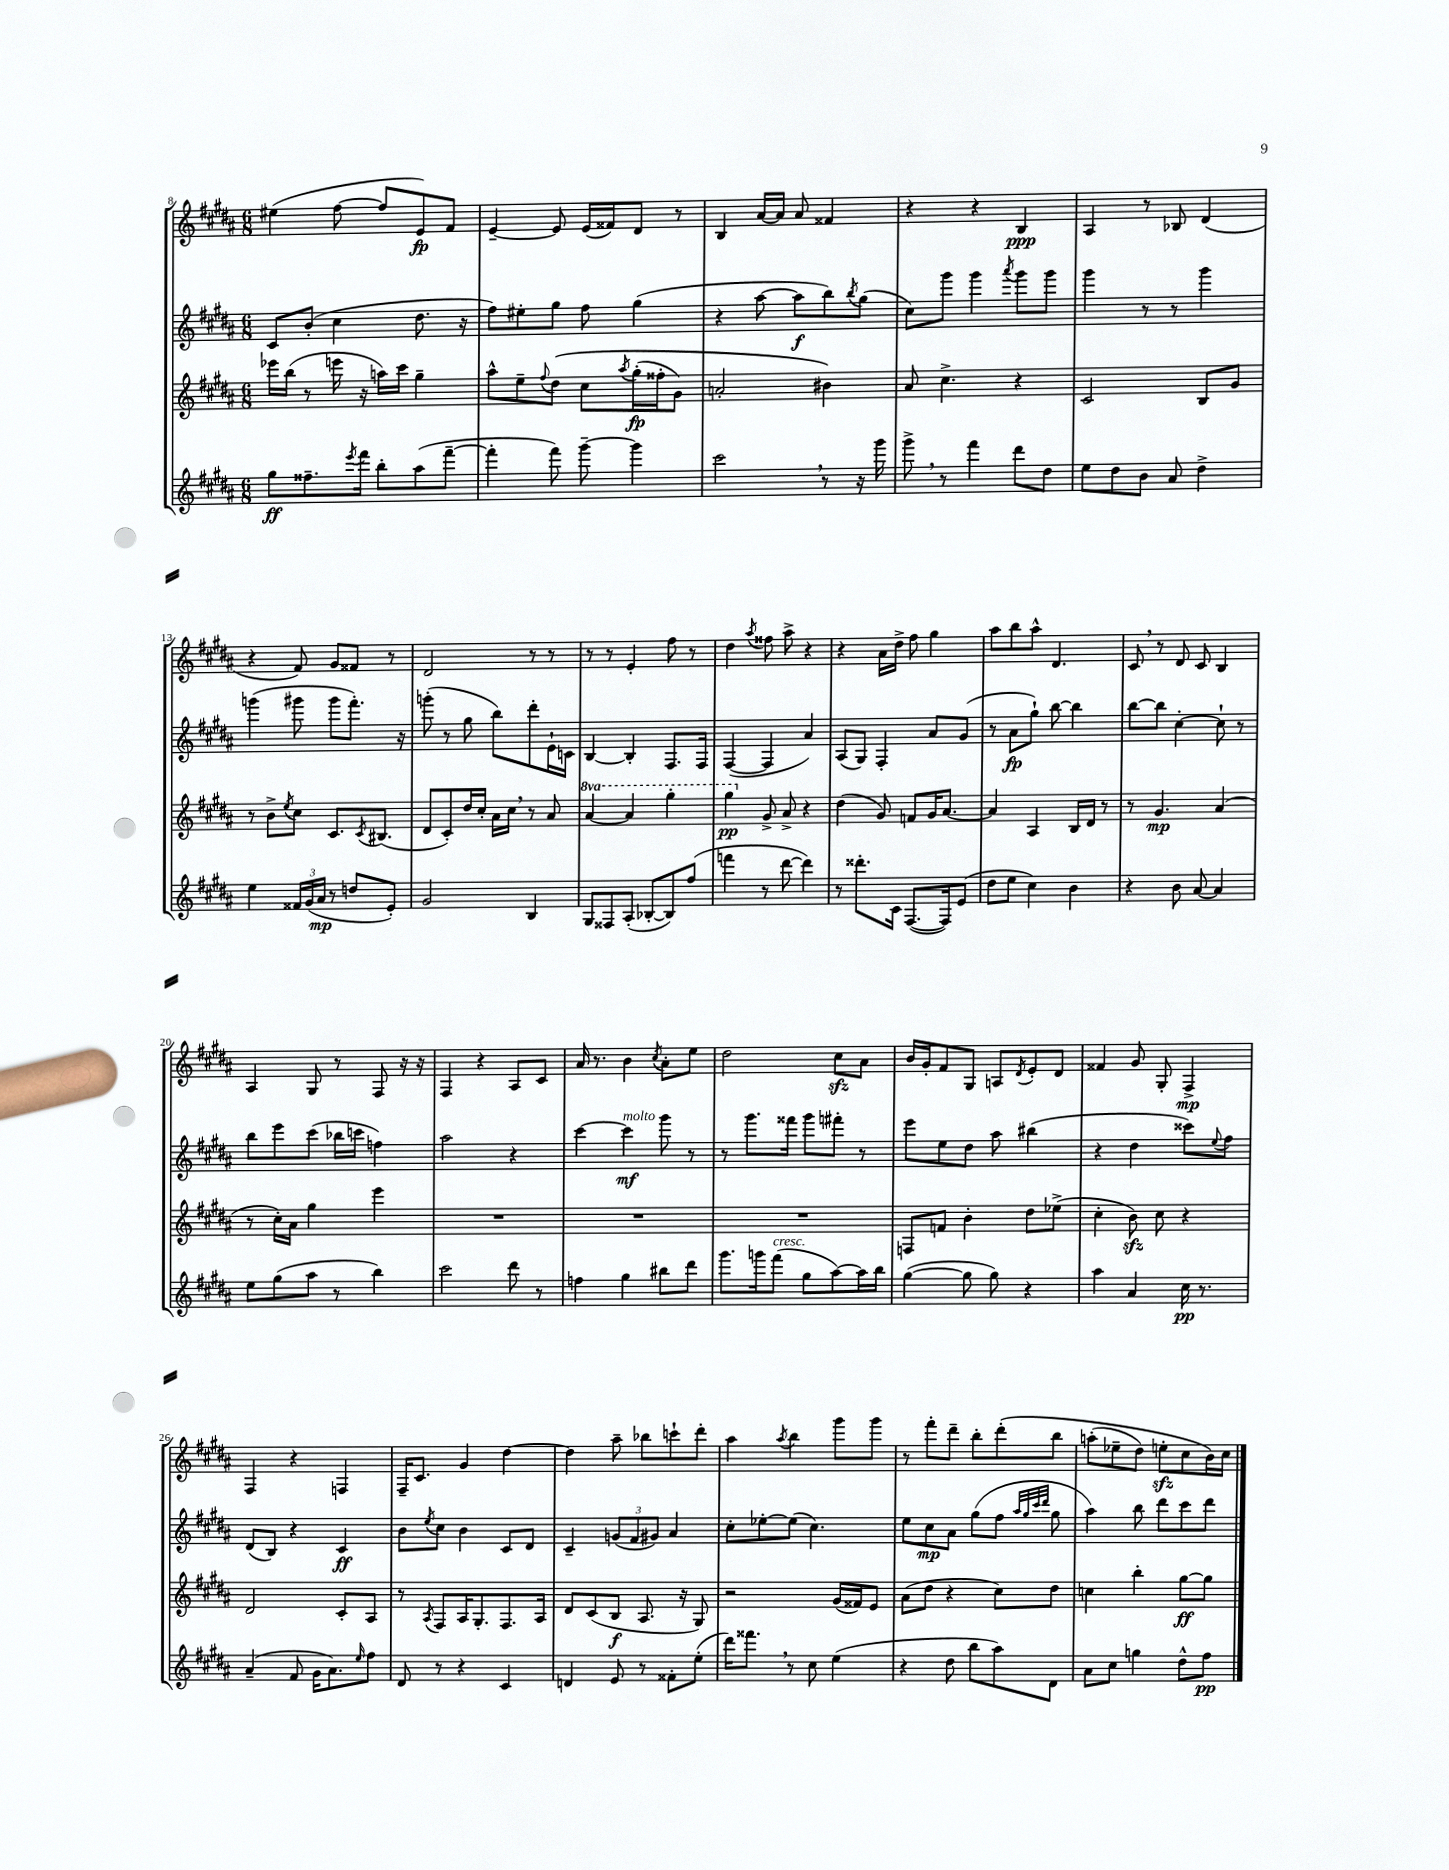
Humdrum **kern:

**kern	**dynam	**kern	**dynam	**kern	**dynam	**kern	**dynam
*part4	*part4	*part3	*part3	*part2	*part2	*part1	*part1
*staff4	*staff4	*staff3	*staff3	*staff2	*staff2	*staff1	*staff1
*clefG2	*	*clefG2	*	*clefG2	*	*clefG2	*
*k[f#c#g#d#a#]	*	*k[f#c#g#d#a#]	*	*k[f#c#g#d#a#]	*	*k[f#c#g#d#a#]	*
*M6/8	*	*M6/8	*	*M6/8	*	*M6/8	*
=8	=8	=8	=8	=8	=8	=8	=8
8gg#\L	ff	16eee-X\LL	.	8c#/L	.	(4ee#X\	.
.	.	(16bb\JJ	.	.	.	.	.
8.ff##X~\	.	8r	.	(8b'/J	.	.	.
.	.	16eeen\	.	4cc#\	.	[8ff#\	.
8qeee/	.	.	.	.	.	.	.
16fff#\Jk	.	16r	.	.	.	.	.
8bb'\L	.	16aan\LL)	.	.	.	8ff#/L]	.
.	.	16ccc#\JJ	.	.	.	.	.
(8aa#\	.	4gg#~\	.	8.dd#\	.	8e/)	fp
[8fff#~\J	.	.	.	.	.	8f#/J	.
.	.	.	.	16r	.	.	.
=9	=9	=9	=9	=9	=9	=9	=9
4fff#'\]	.	8aa#^^\L	.	8ff#\L)	.	[4e~/	.
.	.	8ee~\	.	8ee#X'\	.	.	.
.	.	8qqff#/	.	.	.	.	.
8fff#\)	.	(8dd#\J	.	8gg#\J	.	8e/]	.
[8ggg#~\	.	8cc#\L	.	8ff#\	.	(16e/LL	.
.	.	.	.	.	.	16f##X/J)	.
.	.	8qaa#/	.	.	.	.	.
4ggg#\]	.	(16gg#'\L	fp	(4gg#\	.	8d#/J	.
.	.	16ff##X'\J	.	.	.	.	.
.	.	8g#\J)	.	.	.	8r	.
=10	=10	=10	=10	=10	=10	=10	=10
2ccc#,\	.	2an'/	.	4r	.	4B/	.
.	.	.	.	[8aa#\	.	[16a#/LL	.
.	.	.	.	.	.	16a#/JJ]	.
.	.	.	.	8aa#\L]	f	8a#/	.
8r	.	4b#X\)	.	8bb\)	.	4f##X/	.
.	.	.	.	8qbb/	.	.	.
16r	.	.	.	(8gg#\J	.	.	.
16ggg#\	.	.	.	.	.	.	.
=11	=11	=11	=11	=11	=11	=11	=11
8ggg#^,\	.	8a#/	.	8cc#\L)	.	4r	.
8r	.	4.cc#^\	.	8ggg#\J	.	.	.
4fff#\	.	.	.	4ggg#\	.	4r	.
.	.	.	.	8qaaa#/	.	.	.
8ddd#\L	.	4r	.	8ggg#\L	.	4B/	ppp
8dd#\J	.	.	.	8ggg#\J	.	.	.
=12	=12	=12	=12	=12	=12	=12	=12
8ee\L	.	2c#/	.	4ggg#\	.	4A#/	.
8dd#\	.	.	.	.	.	.	.
8b\J	.	.	.	8r	.	8r	.
8a#/	.	.	.	8r	.	8B-X/	.
4dd#^\	.	8B/L	.	4ggg#\	.	(4d#/	.
.	.	8g#/J	.	.	.	.	.
!!LO:LB:g=z
=13	=13	=13	=13	=13	=13	=13	=13
4ee\	.	8r	.	(4gggn\	.	4r	.
.	.	8b^\L	.	.	.	.	.
.	.	8qee/	.	.	.	.	.
24f##X/LL	.	8cc#\J	.	8ggg#X\	.	8f#/)	.
(24g#/	.	.	.	.	.	.	.
24a#/JJ	mp	.	.	.	.	.	.
8r	.	8.c#/L	.	8ggg#\L	.	8g#/L	.
8ddn/L	.	.	.	8.fff#'\J)	.	8f##X/J	.
.	.	8qc#/	.	.	.	.	.
.	.	(8.B#X/J	.	.	.	.	.
8e'/J)	.	.	.	.	.	8r	.
.	.	.	.	16r	.	.	.
=14	=14	=14	=14	=14	=14	=14	=14
2g#/	.	8d#/L	.	(8gggn'\	.	2d#/	.
.	.	8c#'/)	.	8r	.	.	.
.	.	16dd#/L	.	8gg#\	.	.	.
.	.	16cc#'/JJ	.	.	.	.	.
.	.	16a#\LL	.	8bb\L)	.	.	.
.	.	16cc#,\JJ	.	.	.	.	.
4B/	.	8r	.	8ddd#'\	.	8r	.
.	.	8a#/	.	16e`\L	.	8r	.
.	.	.	.	16cn\JJ	.	.	.
=15	=15	=15	=15	=15	=15	=15	=15
*	*	*8va	*	*	*	*	*
8G#/L	.	[4aa#/	.	[4B/	.	8r	.
8F##X/	.	.	.	.	.	8r	.
(8A#'/J	.	4aa#/]	.	4B'/]	.	4e'/	.
[8B-X'/L	.	.	.	.	.	.	.
8B-/])	.	4ggg#'\	.	8.F#/L	.	8ff#\	.
(8ff#/J	.	.	.	.	.	8r	.
.	.	.	.	16F#/Jk	.	.	.
=16	=16	=16	=16	=16	=16	=16	=16
4fffn\	.	4ggg#\	pp	([4F#/	.	4dd#\	.
.	.	.	.	.	.	8qaa#/	.
*	*	*X8va	*	*	*	*	*
8r	.	8g#^/	.	4F#/]	.	8ff##X\	.
[8ddd#\	.	8a#^/	.	.	.	8aa#^\	.
4ddd#\])	.	4r	.	4a#/)	.	4r	.
=17	=17	=17	=17	=17	=17	=17	=17
8r	.	(4dd#\	.	(8A#/L	.	4r	.
8.ddd##X'\L	.	.	.	8G#/J)	.	.	.
.	.	8g#/)	.	4F#'/	.	16a#\LL	.
16c#\Jk	.	.	.	.	.	16dd#^\JJ	.
([8.F#/L	.	8fn/L	.	.	.	8ff#\	.
.	.	16g#/K	.	8a#/L	.	4gg#\	.
16F#/k])	.	[8.a#/J	.	.	.	.	.
(8e/J	.	.	.	(8g#/J	.	.	.
=18	=18	=18	=18	=18	=18	=18	=18
8dd#\L	.	4a#/]	.	8r	.	8aa#\L	.
8ee\J	.	.	.	8a#\L	fp	8bb\	.
4cc#\)	.	4A#/	.	8gg#`\J)	.	8aa#^^\J	.
.	.	.	.	[8bb\	.	4.d#/	.
4b\	.	16B/LL	.	4bb\]	.	.	.
.	.	16d#/JJ	.	.	.	.	.
.	.	8r	.	.	.	.	.
=19	=19	=19	=19	=19	=19	=19	=19
4r	.	8r	.	[8bb\L	.	8c#,/	.
.	.	4.g#/	mp	8bb\J]	.	8r	.
8b\	.	.	.	[4cc#'\	.	8d#/	.
[8a#/	.	.	.	.	.	8c#/	.
4a#/]	.	(4a#/	.	8cc#`\]	.	4B/	.
.	.	.	.	8r	.	.	.
!!LO:LB:g=z
=20	=20	=20	=20	=20	=20	=20	=20
8ee\L	.	8r	.	8bb\L	.	4A#/	.
(8gg#\	.	16cc#'\LL)	.	8eee\	.	.	.
.	.	16a#\JJ	.	.	.	.	.
8aa#\J	.	4gg#\	.	(8ccc#\J	.	8G#/	.
8r	.	.	.	16bb-X\LL	.	8r	.
.	.	.	.	16cccn\JJ	.	.	.
4bb\)	.	4eee\	.	4ffn\)	.	8F#/	.
.	.	.	.	.	.	16r	.
.	.	.	.	.	.	16r	.
=21	=21	=21	=21	=21	=21	=21	=21
2ccc#\	.	2.r	.	2aa#\	.	4F#/	.
.	.	.	.	.	.	4r	.
8ddd#\	.	.	.	4r	.	8A#/L	.
8r	.	.	.	.	.	8c#/J	.
=22	=22	=22	=22	=22	=22	=22	=22
4ffn\	.	2.r	.	[4ccc#\	.	16a#/	.
.	.	.	.	.	.	8.r	.
!	!	!	!	!LO:TX:a:i:t=molto	!	!	!
4gg#\	.	.	.	4ccc#\]	mf	4b\	.
.	.	.	.	.	.	8qcc#/	.
8bb#X\L	.	.	.	8ggg#\	.	8a#'\L	.
8ddd#\J	.	.	.	8r	.	8ee\J	.
=23	=23	=23	=23	=23	=23	=23	=23
8.ggg#\L	.	2.r	.	8r	.	2dd#\	.
.	.	.	.	8.ggg#\L	.	.	.
16gggn\k	.	.	.	.	.	.	.
!LO:TX:a:i:t=cresc.	!	!	!	!	!	!	!
(8fff#\J	.	.	.	.	.	.	.
.	.	.	.	16fff##X\Jk	.	.	.
8gg#\L	.	.	.	8ggg#\L	.	.	.
[8aa#\)	.	.	.	8fff#X'\J	.	8cc#zz\L	.
16aa#\L]	.	.	.	8r	.	8a#\J	.
16bb\JJ	.	.	.	.	.	.	.
=24	=24	=24	=24	=24	=24	=24	=24
([4gg#\	.	8Fn/L	.	8eee\L	.	16b/LL	.
.	.	.	.	.	.	16g#'/J	.
.	.	8fn/J	.	8ee\	.	8f#/	.
8gg#\]	.	4b'\	.	8dd#\J	.	8G#/J	.
8gg#\)	.	.	.	8aa#\	.	8An/L	.
.	.	.	.	.	.	8qd#/	.
4r	.	8dd#\L	.	(4bb#X\	.	8e'/	.
.	.	(8ee-X^\J	.	.	.	8d#/J	.
=25	=25	=25	=25	=25	=25	=25	=25
4aa#\	.	4cc#'\	.	4r	.	4f##X/	.
4a#/	.	8bzz\)	.	4dd#\	.	8g#/	.
.	.	8cc#\	.	.	.	8G#'/	.
16cc#\	pp	4r	.	8ccc##X\L)	.	4F#^/	mp
8.r	.	.	.	.	.	.	.
.	.	.	.	8qqee/	.	.	.
.	.	.	.	8ff#\J	.	.	.
!!LO:LB:g=z
=26	=26	=26	=26	=26	=26	=26	=26
(4a#~/	.	2d#/	.	(8d#/L	.	4F#/	.
.	.	.	.	8B/J)	.	.	.
8f#/	.	.	.	4r	.	4r	.
16g#\KL	.	.	.	.	.	.	.
8.a#\)	.	.	.	.	.	.	.
.	.	8c#'/L	.	4c#/	ff	4Fn/	.
16qqee/	.	.	.	.	.	.	.
8ff#\J	.	8A#/J	.	.	.	.	.
=27	=27	=27	=27	=27	=27	=27	=27
8d#/	.	8r	.	8b\L	.	16F#~/KL	.
.	.	.	.	.	.	8.c#/J	.
.	.	8qA#/	.	8qee/	.	.	.
8r	.	8F#/L	.	8cc#\J	.	.	.
4r	.	16A#/K	.	4b\	.	4g#/	.
.	.	8.G#'/	.	.	.	.	.
4c#/	.	8.F#/	.	8c#/L	.	[4dd#\	.
.	.	.	.	8d#/J	.	.	.
.	.	16A#/Jk	.	.	.	.	.
=28	=28	=28	=28	=28	=28	=28	=28
4dn/	.	8d#/L	.	4c#~/	.	4dd#\]	.
.	.	(8c#/	.	.	.	.	.
8e/	.	8B/J	f	(12gn/L	.	8aa#~\	.
.	.	.	.	12f#/	.	.	.
8r	.	8.A#/	.	.	.	8bb-X\L	.
.	.	.	.	12g#X/J)	.	.	.
8f##X'\L	.	.	.	4a#/	.	8cccn`\	.
.	.	16r	.	.	.	.	.
(8ee'\J	.	8G#/)	.	.	.	8ddd#'\J	.
=29	=29	=29	=29	=29	=29	=29	=29
16ddd#\KL)	.	2r	.	8cc#'\L	.	4aa#\	.
8.fff##X,\J	.	.	.	.	.	.	.
.	.	.	.	[8ee-X'\	.	.	.
.	.	.	.	.	.	8qaa#/	.
8r	.	.	.	(8ee-\J]	.	4bb\	.
8cc#\	.	.	.	4.cc#\)	.	.	.
(4ee\	.	(16g#/LL	.	.	.	8ggg#\L	.
.	.	16f##X/J)	.	.	.	.	.
.	.	8e/J	.	.	.	8ggg#\J	.
=30	=30	=30	=30	=30	=30	=30	=30
4r	.	(8a#\L	.	8ee\L	.	8r	.
.	.	8dd#\J	.	8cc#\	mp	8fff#'\L	.
8dd#\	.	4r	.	8a#\J	.	8ddd#~\J	.
8bb\L	.	.	.	(8gg#\L	.	8bb'\L	.
8aa#\)	.	8cc#\L)	.	8ff#\J	.	(8ddd#'\	.
.	.	.	.	32qqaa#/LLL	.	.	.
.	.	.	.	32qqgg#/	.	.	.
.	.	.	.	32qqccc#/	.	.	.
.	.	.	.	32qqddd#/JJJ	.	.	.
8d#\J	.	8dd#\J	.	8gg#\	.	8bb\J	.
=31	=31	=31	=31	=31	=31	=31	=31
8a#\L	.	4ccn\	.	4aa#\)	.	(8aan'\L	.
8cc#\J	.	.	.	.	.	8ee-X~\	.
4ggn\	.	4bb'\	.	8bb\	.	8dd#\J)	.
.	.	.	.	8ddd#\L	.	8eenzz'\L	.
8dd#^^\L	.	[8gg#\L	ff	8ccc#\	.	8cc#\	.
8ff#\J	pp	8gg#\J]	.	8ddd#\J	.	16b\L)	.
.	.	.	.	.	.	16cc#\JJ	.
==	==	==	==	==	==	==	==
*-	*-	*-	*-	*-	*-	*-	*-
